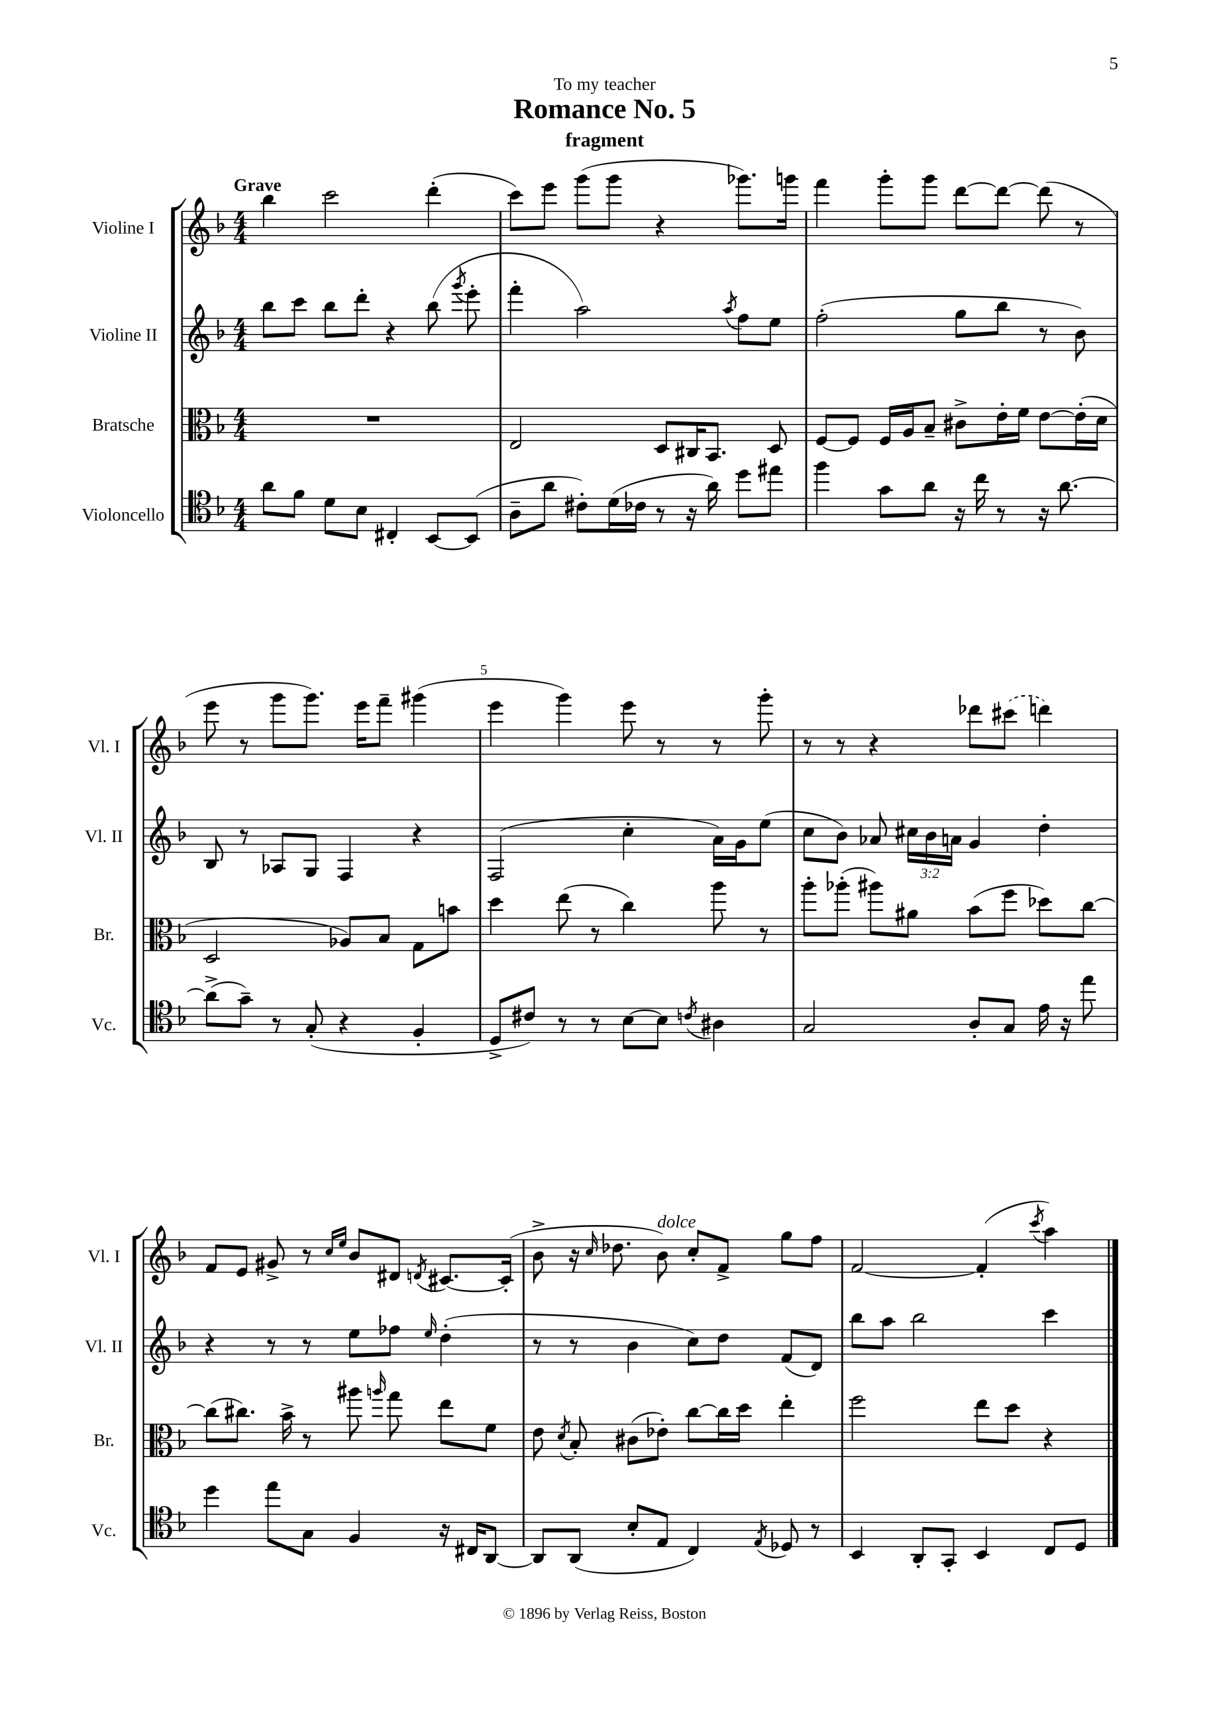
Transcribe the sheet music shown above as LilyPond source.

\header { title = "Romance No. 5" subtitle = "fragment" dedication = "To my teacher" }
<<
\new StaffGroup <<
\new Staff = "s0" \with { instrumentName = "Violine I" shortInstrumentName = "Vl. I" } {
    \clef treble \key f \major \numericTimeSignature \time 4/4 \tempo "Grave"
    \autoBeamOff bes''4 c'''2 d'''4-.( |
    c'''8[) e'''8] g'''8[( g'''8] r4 ges'''8.[) g'''16] |
    f'''4 g'''8[-. g'''8] d'''8[~ d'''8]~ d'''8( r8 |
    e'''8 r8 g'''8[ g'''8.]) e'''16[ f'''8]-- gis'''4( |
    e'''4 g'''4) e'''8 r8 r8 g'''8-. |
    r8 r8 r4 des'''8[ \once \slurDashed cis'''8]( d'''4) |
    f'8[ e'8] gis'8-> r8 \grace { c''16[ e''16] } bes'8[ dis'8] \acciaccatura { d'8 } cis'8.[~ cis'16]-.( |
    bes'8-> r16 \grace { c''16 } des''8. bes'8^\markup { \italic "dolce" }) c''8[-. f'8]-> g''8[ f''8] |
    f'2~ f'4-.( \acciaccatura { c'''8 } a''4) \bar "|." |
}
\new Staff = "s1" \with { instrumentName = "Violine II" shortInstrumentName = "Vl. II" } {
    \clef treble \key f \major \numericTimeSignature \time 4/4 \override Staff.TupletNumber.text = #tuplet-number::calc-fraction-text
    \autoBeamOff bes''8[ c'''8] bes''8[ d'''8]-. r4 bes''8( \acciaccatura { g'''8 } e'''8-. |
    f'''4-. a''2) \acciaccatura { a''8 } f''8[ e''8] |
    f''2-.( g''8[ bes''8] r8 bes'8) |
    bes8 r8 aes8[ g8] f4 r4 |
    f2( c''4-. a'16[) g'16 e''8]( |
    c''8[ bes'8]) aes'8 \tuplet 3/2 { cis''16[ bes'16 a'16] } g'4 d''4-. |
    r4 r8 r8 e''8[ fes''8] \grace { e''16 } d''4-.( |
    r8 r8 bes'4 c''8[) d''8] f'8[( d'8]) |
    bes''8[ a''8] bes''2 c'''4 \bar "|." |
}
\new Staff = "s2" \with { instrumentName = "Bratsche" shortInstrumentName = "Br." } {
    \clef alto \key f \major \numericTimeSignature \time 4/4
    \autoBeamOff R1 |
    e2 d8[ cis16 bes,8.] d8 |
    f8[~ f8] f16[ a16 bes8]-- cis'8[-> e'16-. f'16] e'8[~ e'16-.( d'16] |
    d2 aes8[) bes8] g8[ b'8] |
    d''4 e''8( r8 c''4) a''8 r8 |
    a''8[-. aes''8]-.( ais''8[) ais'8] bes'8[( f''8] des''8[) c''8]~ |
    c''8[( cis''8.]) bes'16-> r8 ais''8 \grace { a''16 } g''8 e''8[ f'8] |
    e'8 \acciaccatura { d'8 } bes8-. cis'8[( ees'8]-.) c''8[~ c''16 d''16] e''4-. |
    f''2 e''8[ d''8] r4 \bar "|." |
}
\new Staff = "s3" \with { instrumentName = "Violoncello" shortInstrumentName = "Vc." } {
    \clef tenor \key f \major \numericTimeSignature \time 4/4
    \autoBeamOff a'8[ f'8] d'8[ bes8] cis4-. bes,8[~ bes,8]( |
    a8[-- a'8] cis'8[-.) d'16( ces'16] r8 r16 a'16) d''8[ eis''8] |
    f''4 g'8[ a'8] r16 c''16 r8 r16 a'8.~ |
    a'8[->( g'8]--) r8 g8-.( r4 f4-. |
    d8[-> cis'8]) r8 r8 bes8[~ bes8] \acciaccatura { c'8 } ais4 |
    g2 a8[-. g8] e'16 r16 e''8 |
    d''4 e''8[ g8] f4 r16 cis16[ a,8]~ |
    a,8[ a,8]( bes8[-. e8] c4) \acciaccatura { e8 } des8 r8 |
    bes,4 a,8[-. g,8]-. bes,4 c8[ d8] \bar "|." |
}
>>
>>
\layout { \context { \Score \override BarNumber.break-visibility = ##(#f #t #t) barNumberVisibility = #(every-nth-bar-number-visible 5) } }
